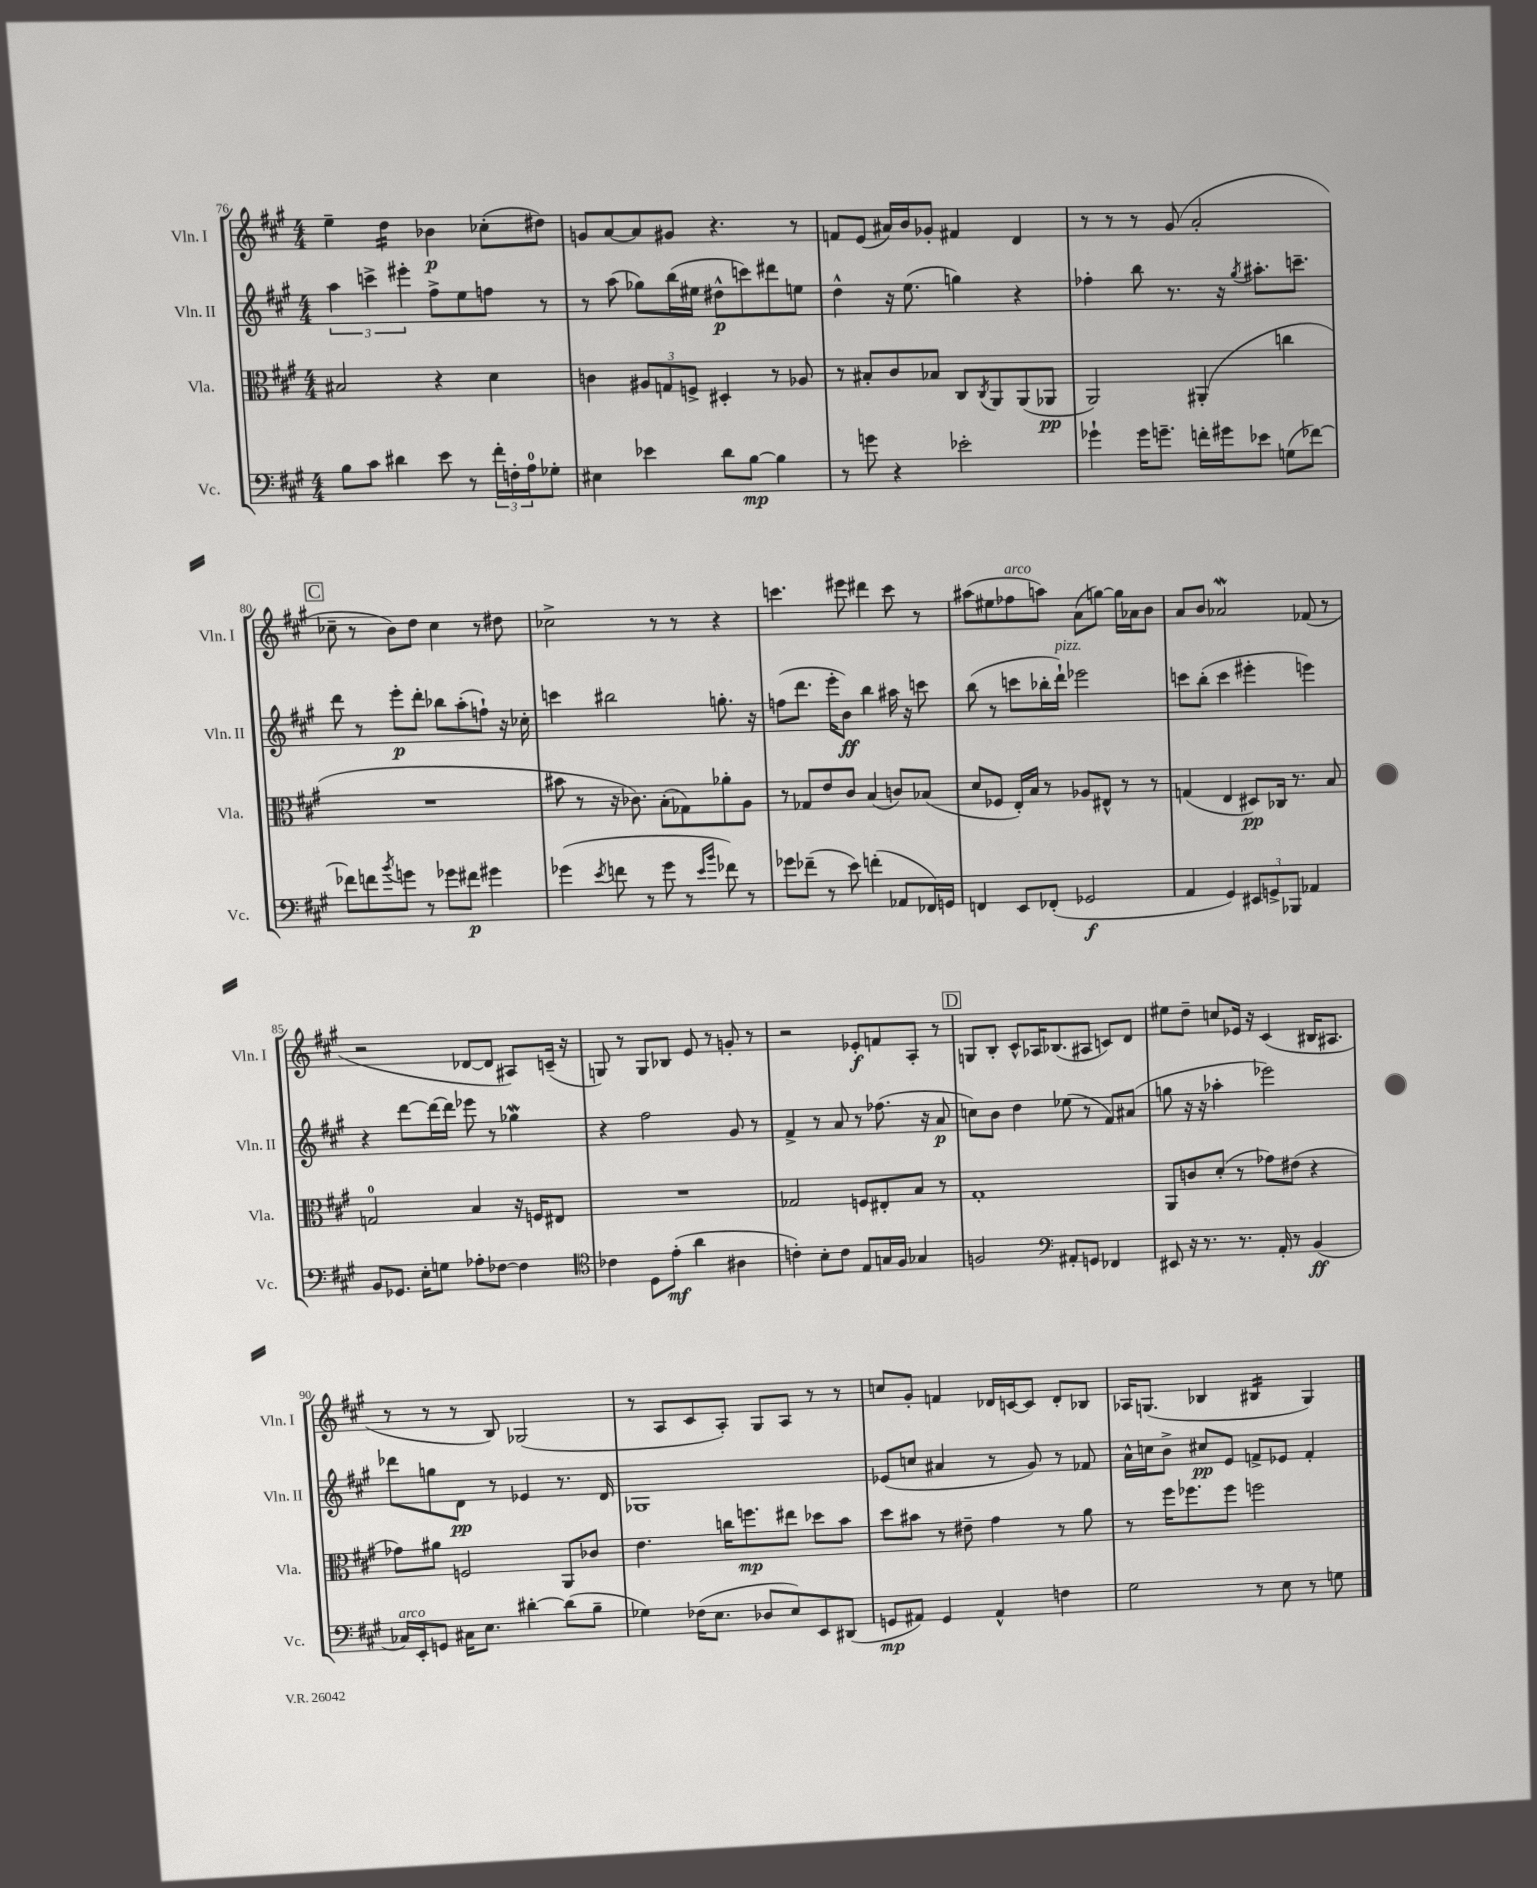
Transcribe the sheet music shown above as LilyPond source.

<<
\new StaffGroup <<
\new Staff = "s0" \with { instrumentName = "Vln. I" shortInstrumentName = "Vln. I" } {
    \clef treble \key a \major \numericTimeSignature \time 4/4
    e''4-- d''4:16 bes'4\p ces''8-.( dis''8) |
    g'8 a'8~ a'8 gis'8 r4. r8 |
    f'8 e'8( ais'16) b'16 ges'8-. fis'4 d'4 |
    r8 r8 r8 gis'8( a'2-. |
    \mark \markup { \box "C" } ces''8-- r8 b'8) d''8 ces''4 r8 dis''8 |
    ces''2-> r8 r8 r4 |
    c'''4. eis'''8 dis'''4 c'''8 r8 |
    ais''8( eis''8 fes''8^\markup { \italic "arco" } a''8) a'8( g''8~) g''16 aes'16 b'8 |
    a'8 b'8 aes'2\mordent fes'8( r8 |
    r2 des'8~ des'8 ais8) c'16--( r16 |
    g8) r8 g8 bes8 e'8 r8 g'8-. r8 |
    r2 ees'8-.\f f'8 a8-. r8 |
    \mark \markup { \box "D" } g8 b8-. cis'8-^ aes16 bes8.( ais8 c'8) d'8 |
    eis''8 d''8-- c''8 ees'16 r16 cis'4( bis16 ais8. |
    r8 r8 r8 b8) ges2( |
    r8 a8 cis'8 a8-.) gis8 a8 r8 r8 |
    c''8 gis'8-. f'4 des'16 c'16~ c'8 des'8-. bes8 |
    aes16 g8.( bes4 bis4:16 g4) \bar "|." |
}
\new Staff = "s1" \with { instrumentName = "Vln. II" shortInstrumentName = "Vln. II" } {
    \clef treble \key a \major \numericTimeSignature \time 4/4
    \tuplet 3/2 { a''4 c'''4-> eis'''4-. } fis''8-> e''8 f''8 r8 |
    r8 a''8( ges''8) b''16( eis''16 dis''8-^\p c'''8) dis'''8 e''8 |
    d''4-^ r16 e''8.( g''4) r4 |
    fes''4-. b''8 r8. r16 \acciaccatura { gis''8 } ais''8.-. c'''8.-- |
    \mark \markup { \box "C" } d'''8 r8 e'''8-.\p d'''8-. bes''8 a''8-.( f''8-!) r16 ces''16-. |
    c'''4 bis''2 g''8.-. r16 |
    f''8( d'''8. e'''16-. b'8\ff) b''4 ais''16 r16 c'''8 |
    b''8( r8 c'''8 bes''16-. d'''16-!^\markup { \italic "pizz." }) ees'''2 |
    c'''8 b''8-.( c'''4 eis'''4-. e'''4) |
    r4 d'''8~ d'''16~ d'''16 ees'''8 r8 ges''4\mordent |
    r4 fis''2 gis'8 r8 |
    fis'4-> r8 a'8 r8 fes''8.( r16 a'8\p |
    \mark \markup { \box "D" } c''8) b'8 d''4 ees''8( r8 fis'8) ais'8( |
    g''8 r16 r16 aes''4-. ees'''2) |
    des'''8 g''8 d'8\pp r8 ees'4 r8. d'16 |
    ges1 |
    ees'8( c''8 ais'4 r8 gis'8) r8 fes'8 |
    a'16-^ c''16 b'8-> cis''8\pp e'8 f'8-> ees'8 f'4-. \bar "|." |
}
\new Staff = "s2" \with { instrumentName = "Vla." shortInstrumentName = "Vla." } {
    \clef alto \key a \major \numericTimeSignature \time 4/4
    bis2 r4 d'4 |
    c'4 \tuplet 3/2 { ais8 g8 f8-> } dis4-. r8 aes8 |
    r8 bis8-. cis'8 bes8 cis8 \acciaccatura { cis8 } a,8 a,8( aes,8\pp |
    a,2) ais,4-.( c''4 |
    \mark \markup { \box "C" } R1 |
    bis'8 r8 r16 ces'8.) b8-.( ges8) aes'8-. a8 |
    r8 ges8 e'8 cis'8 b4( c'8) bes8( |
    d'8 fes8 e16-.) b16 r8 aes8 eis8-^ r8 r8 |
    g4( e4 dis8\pp) ces16 r8. b8 |
    g2-0 b4 r16 f16 eis8 |
    R1 |
    ges2 f8 eis8-. b8 r8 |
    \mark \markup { \box "D" } gis1-. |
    a,8 c'8 d'8-.( r8 ges'8) eis'8( r4 |
    ges'8) ais'8 f2 a,8 ces'8 |
    e'4. c''16 f''8.\mp eis''8 des''8 b'8 |
    d''8 bis'8 r8 eis'8-- gis'4 r8 a'8 |
    r8 fis''16 fes''8. fes''8 f''2 \bar "|." |
}
\new Staff = "s3" \with { instrumentName = "Vc." shortInstrumentName = "Vc." } {
    \clef bass \key a \major \numericTimeSignature \time 4/4
    b8 cis'8 dis'4 e'8 r8 \tuplet 3/2 { fis'16-. f16-. a16-0 } ges8-. |
    eis4 ees'4 d'8 b8~\mp b4 |
    r8 g'8 r4 ees'2-. |
    ges'4-! ges'16 g'8.-- f'16-. gis'16 ees'8 g8( fes'8~) |
    \mark \markup { \box "C" } fes'8 f'8 \acciaccatura { b'8 } g'8 r8 ges'8 fis'8\p gis'4 |
    ges'4( \acciaccatura { e'8 } f'8 r8 ges'8 r8 \grace { e'16 b'16 } fes'8) r8 |
    ges'8 fes'8--( r8 e'8) f'4-.( aes,8 fes,16) g,16 |
    f,4 e,8 fes,8-.( ges,2\f |
    a,4 gis,4) \tuplet 3/2 { eis,8 g,8-> bes,,8 } aes,4 |
    b,8 ges,8. e16-. g8 aes8-. fes8~ fes4 |
    \clef tenor ces'4 d8 e'8-.\mf( a'4 ais4 |
    c'4-.) b8-. c'8 e8 g16 fis16 ges4 |
    \mark \markup { \box "D" } f2 \clef bass ais,8-. g,8 fes,4 |
    eis,8 r16 r8. r8. a,16-. r8 b,4\ff( |
    ces16^\markup { \italic "arco" }) e,16-. g,8 cis16 e8. dis'4~-. dis'8( b8-- |
    ges4) fes16( e8. des8 e8) e,8 dis,8( |
    g,8\mp ais,8) g,4 ais,4-^ f4 |
    gis2 r8 e8 r8 g8 \bar "|." |
}
>>
>>
\layout { \context { \Score currentBarNumber = #76 } }
